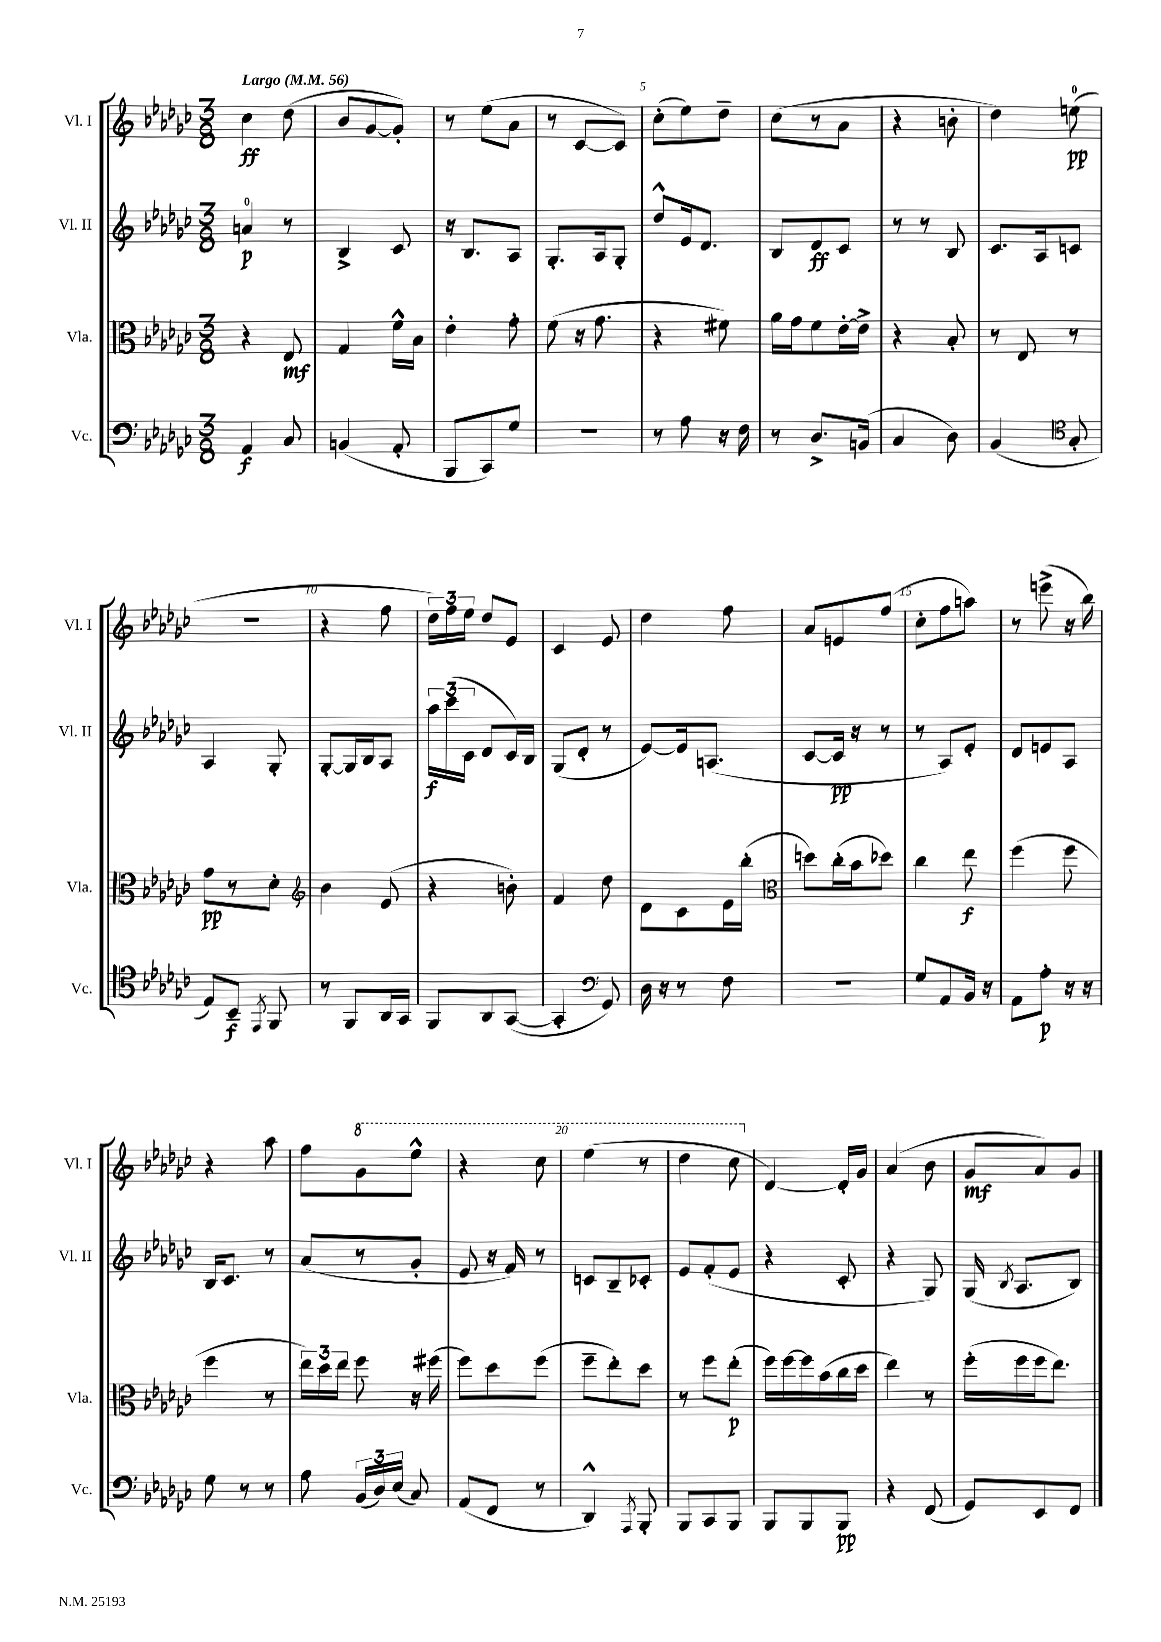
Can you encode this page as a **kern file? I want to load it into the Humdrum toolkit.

**kern	**kern	**kern	**kern
*staff4	*staff3	*staff2	*staff1
*clefF4	*clefC3	*clefG2	*clefG2
*k[b-e-a-d-g-c-]	*k[b-e-a-d-g-c-]	*k[b-e-a-d-g-c-]	*k[b-e-a-d-g-c-]
*M3/8	*M3/8	*M3/8	*M3/8
*MM56	*MM56	*MM56	*MM56
4AA-	4r	4a	4cc-
8C-	8E-	8r	(8dd-
=	=	=	=
(4BB	4G-	4B-^	8b-
.	.	.	[8g-
8AA-'	16f^^	8c-	8g-'])
.	16B-	.	.
=	=	=	=
8BBB-	4e-'	16r	8r
.	.	8.B-	.
8CC-)	.	.	(8ee-
8G-	8g-'	8A-	8a-
=	=	=	=
4.r	(8f	8.G-'	8r
.	16r	.	[8c-
.	8.g-	16A-	.
.	.	8G-'	8c-])
=	=	=	=
8r	4r	8dd-^^	(8cc-'
8A-	.	16e-	8ee-)
.	.	8.d-	.
16r	8f#)	.	8dd-~
16F	.	.	.
=	=	=	=
8r	16a-	8B-	(8cc-
.	16g-	.	.
8.D-^	8f	8d-	8r
.	[16e-'	8c-	8a-
(16BB	16e-^]	.	.
=	=	=	=
4C-	4r	8r	4r
.	.	8r	.
8D-)	8B-'	8B-	8b'
=	=	=	=
(4BB-	8r	8.c-	4dd-)
.	8E-	.	.
.	.	16A-	.
*clefC4	*	*	*
8G-'	8r	8c	(8ee
=	=	=	=
8E-)	8g-	4A-	4.r
8BB-~	8r	.	.
8qEE-	.	.	.
8FF	8d-'	8G-'	.
=	=	=	=
*	*clefG2	*	*
8r	4b-	[8G-'	4r
8FF	.	16G-]	.
.	.	16B-	.
16AA-	(8e-	8A-	8ff
16GG-	.	.	.
=	=	=	=
8FF	4r	24aa-	24dd-)
.	.	(24ccc-	24ff
.	.	24c-	24ee-
8AA-	.	8d-	8dd-
([8GG-	8b')	16c-)	8e-
.	.	16B-	.
=	=	=	=
4GG-']	4f	(8G-	4c-
.	.	8d-'	.
*clefF4	*	*	*
8GG-)	8dd-	8r	8e-
=	=	=	=
16D-	8d-	[8e-)	4dd-
16r	.	.	.
8r	8c-	16e-]	.
.	.	(8.A	.
8F	16e-	.	8ff
.	(16bb-'	.	.
=	=	=	=
*	*clefC3	*	*
4.r	8dd)	[8c-	8a-
.	(16cc-'	16c-]	8e
.	16b-	16r	.
.	8dd-)	8r	(8ff
=	=	=	=
8G-	4cc-	8r	8cc-'
8AA-	.	8A-)	8ff
16BB-	8ee-	8e-'	8aa)
16r	.	.	.
=	=	=	=
8AA-	(4ff	8d-	8r
8A-'	.	8e	(8eee^
16r	8ff	8A-	16r
16r	.	.	16bb-)
=	=	=	=
8G-	4ff	16B-	4r
.	.	8.c-	.
8r	.	.	.
8r	8r	8r	8aa-
=	=	=	=
8A-	24ee-)	(8a-	8ff
.	24dd-	.	.
.	24ee-	.	.
(24BB-	8ff	8r	8gg-
24D-)	.	.	.
(24E-	.	.	.
8C-)	16r	8g-'	8eee-^^
.	(16ff#	.	.
=	=	=	=
(8AA-	8ff)	8e-	4r
8FF	8dd-	16r	.
.	.	16f)	.
8r	(8ff	8r	8ccc-
=	=	=	=
4DD-^^)	8ff~	8c	(4eee-
.	8ee-')	8B-~	.
8qAAA-	.	.	.
8BBB-'	8dd-	8c-'	8r
=	=	=	=
8BBB-	8r	8e-	4ddd-
8CC-	8ff	(8f'	.
8BBB-	(8ee-'	8e-	8ccc-
=	=	=	=
8BBB-	16ff)	4r	[4d-)
.	[16ff	.	.
8BBB-	16ff]	.	.
.	(16b-	.	.
8BBB-	16cc-	8c-'	16d-']
.	16dd-	.	16g-
=	=	=	=
4r	4ee-)	4r	(4a-
(8FF	8r	8G-)	8b-
=	=	=	=
8GG-)	(16ff'	(16G-	8g-
.	.	8qB-	.
.	16ff	8.A-	.
8EE-	16ff	.	8a-)
.	8.ee-)	.	.
8FF	.	8B-)	8g-
==	==	==	==
*-	*-	*-	*-
